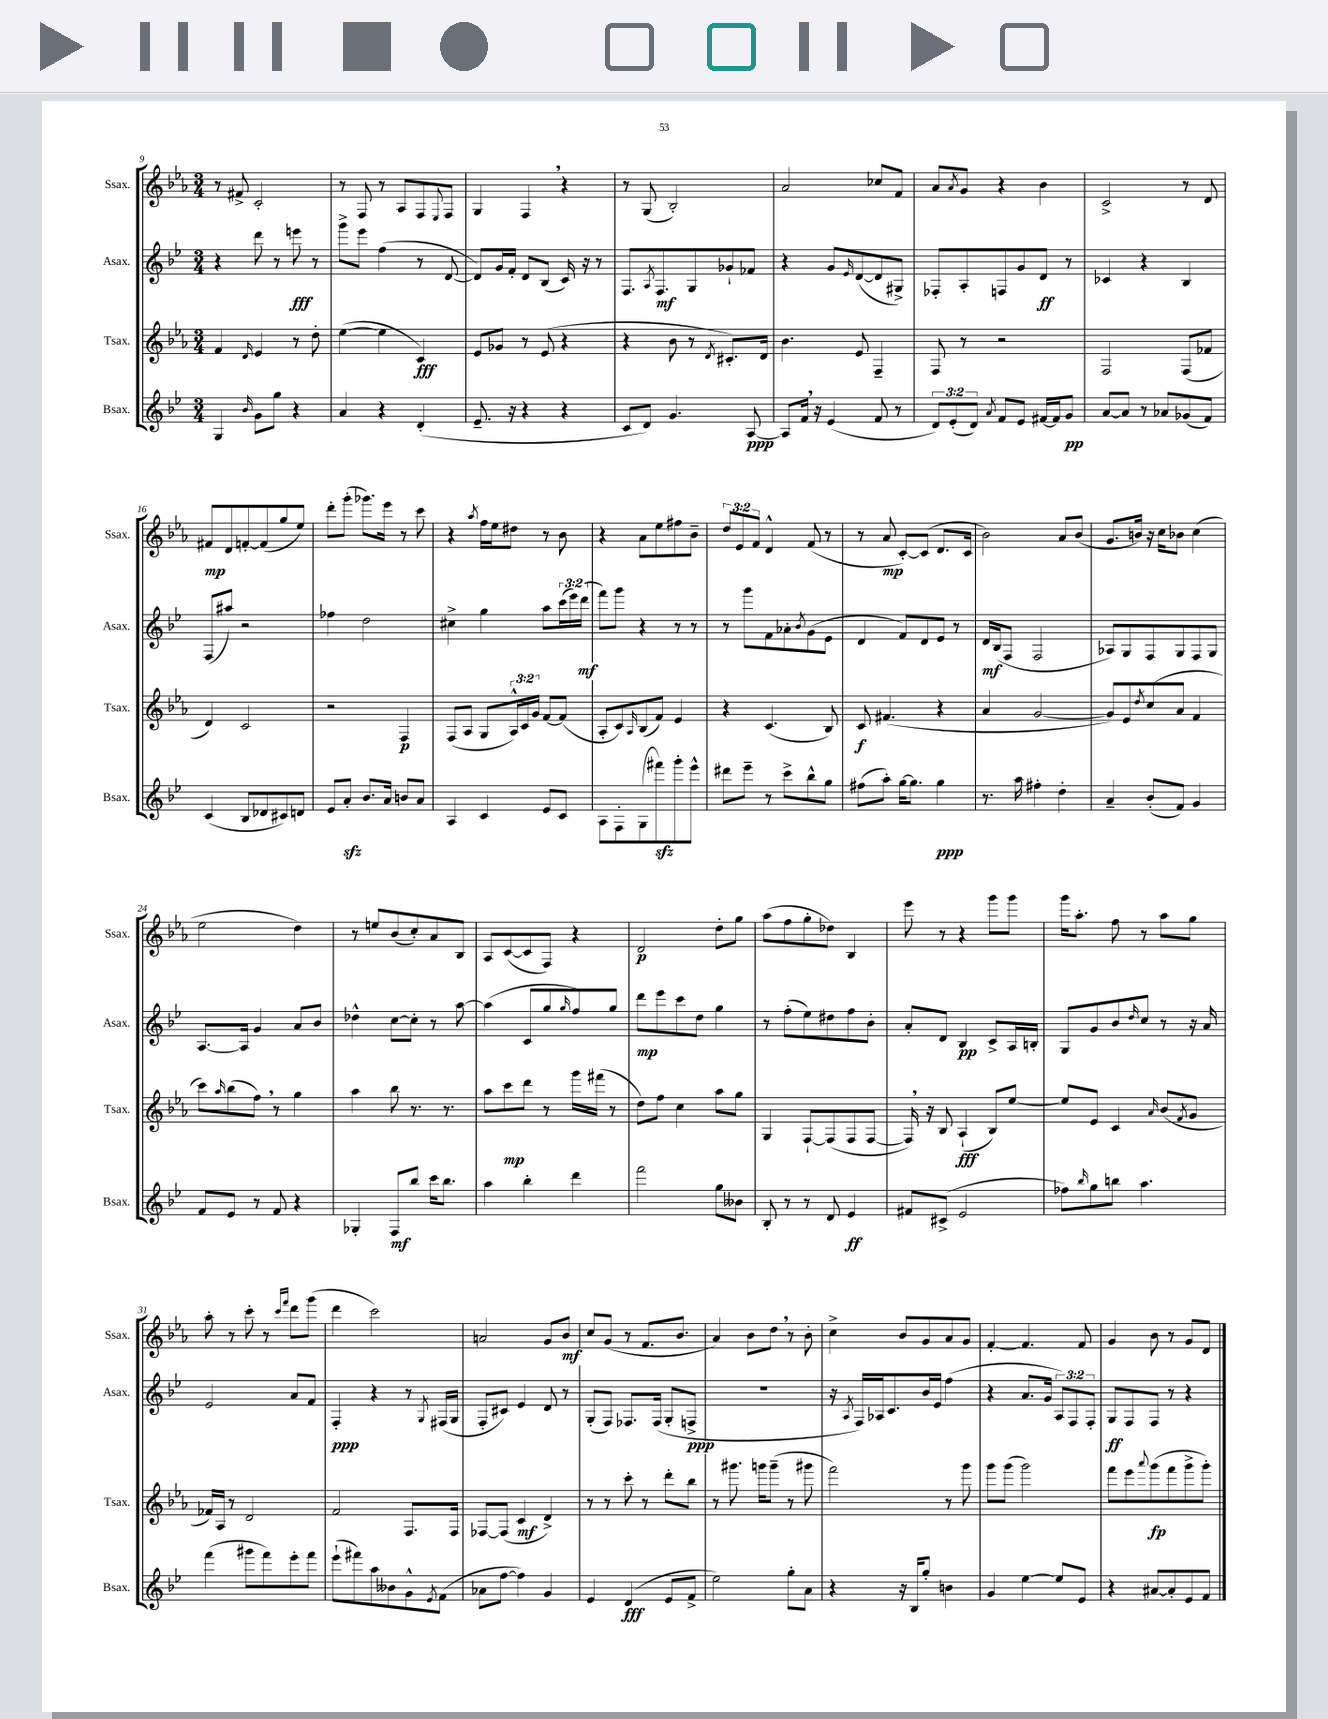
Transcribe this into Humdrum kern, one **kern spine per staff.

**kern	**kern	**kern	**kern
*staff4	*staff3	*staff2	*staff1
*clefG2	*clefG2	*clefG2	*clefG2
*k[b-e-]	*k[b-e-a-]	*k[b-e-]	*k[b-e-a-]
*M3/4	*M3/4	*M3/4	*M3/4
4G	4f	4r	8r
.	.	.	8f#^
16qqb-	16qqd	.	.
8g	4e-	8ddd	2c'
8gg	.	8r	.
4r	8r	8eee	.
.	8dd'	8r	.
=	=	=	=
4a	([4ee-	8ggg^	8r
.	.	8eee-	8F
4r	4ee-]	(4ff	8r
.	.	.	8A-
(4d'	4c)	8r	8F
.	.	.	8qqE-
.	.	[8d	8F
=	=	=	=
8.e-~	8e-	8d])	4G
.	8g-	16g	.
16r	.	16f'	.
4r	8r	8d	4F
.	(8e-	(8B-	.
4r	4r	16c)	4r
.	.	16r	.
.	.	8r	.
=	=	=	=
8c	4r	8.F	8r
8d)	.	.	(8G
.	.	8qA	.
.	.	8.F	.
4.g	8b-	.	2B-')
.	8r	8G	.
.	8qd	.	.
.	8.c#')	8g-`	.
[8A	.	8f-	.
.	16d	.	.
=	=	=	=
8A]	4.b-	4r	2a-
16f	.	.	.
16r	.	.	.
(4e-	.	8g	.
.	.	16qqe-	.
.	8e-	([8d	.
8f	4F~	8d]	8cc-
8r	.	8G#^)	8f
=	=	=	=
12d)	8F	8F-'	8a-
(12e-'	.	.	.
.	.	.	8qa-
.	8r	8A'	8g
12d)	.	.	.
8qa	.	.	.
8f	2r	8F	4r
8e-	.	8g	.
[16f#	.	8d	4b-
16f#]	.	.	.
8g	.	8r	.
=	=	=	=
[8a	2F	4c-	2c^
8a]	.	.	.
8r	.	4r	.
8a-	.	.	.
(8g-	(8F	4B-	8r
8f)	8f-	.	8d
=	=	=	=
(4c	4d)	(8F	8f#
.	.	8aa#)	8d
8B-	2c	2r	[8f'
8d-	.	.	(8f]
8c#)	.	.	8gg
8d	.	.	8ee-)
=	=	=	=
8e-	2r	4ff-	8ddd'
8a'	.	.	(8ggg'
8.b-	.	2dd	8.ggg-)
16a	.	.	16eee-
8b	4F	.	8r
8a	.	.	8ccc
=	=	=	=
4A	(8F	4cc#^	4r
.	8A-	.	.
.	.	.	8qaa-
4c	8G	4gg	16ff
.	.	.	16ee-
.	24A-^^)	.	8dd#
.	24c	.	.
.	24g	.	.
8e-	[8f	8aa	8r
8c	(8f]	(24ccc	8b-
.	.	24eee-)	.
.	.	(24ddd	.
=	=	=	=
8A	8A-'	8fff)	4r
8F'	8c)	8ggg	.
.	16qqA-	.	.
(8G	(8B-	4r	8a-
8fff#)	8f)	.	8ee-
8ggg'	4e-	8r	8ff#
8eee-^^	.	8r	8b-~
=	=	=	=
8ddd#	4r	8r	12dd
.	.	.	12e-
8eee-~	.	8ggg	.
.	.	.	12f
8r	(4.c	8f	4d^^
8ccc^	.	8a-'	.
.	.	8qb-	.
8bb-^^	.	(8g	(8f
8gg	8B-)	8e-	8r
=	=	=	=
(8ff#	8c	4d	8r
8aa')	(4.f#	.	8a-
[16gg	.	8f)	[8c')
8.gg]	.	.	.
.	.	8d	(8c]
4gg	4r	8e-	8.d
.	.	8r	.
.	.	.	16c
=	=	=	=
8.r	4a-	16d	2b-)
.	.	(16B-	.
.	.	8F	.
16aa	.	.	.
4ff#'	[2g	2F	.
4dd'	.	.	8a-
.	.	.	(8b-
=	=	=	=
4a~	8g])	8A-)	8.g
.	8e-	8G	.
.	.	.	16b)
.	8qdd	.	.
(8b-'	(8cc	8F	16r
.	.	.	16cc
8f)	8a-	8G	8b-
4g	4f	8F	(4cc
.	.	8G	.
=	=	=	=
8f	8ccc)	[8.A	2ee-
.	16qqaa-	.	.
8e-	(8bb-	.	.
.	.	16A]	.
8r	8ff)	4g	.
8f	8r	.	.
4r	4gg	8a	4dd)
.	.	8b-	.
=	=	=	=
4G-'	4aa-	4dd-^^	8r
.	.	.	8ee
8F	8bb-	[8cc	(8b-
8bb-	8.r	8cc']	8cc')
16ccc	.	8r	8a-
8.bb-	8.r	.	.
.	.	[8aa	8B-
=	=	=	=
4aa	8aa-	(4aa]	8A-
.	8ccc	.	([8c
4bb-'	8ddd	8c	8c]
.	8r	8gg	8F)
.	.	16qqgg	.
4ddd	16ggg	8ff)	4r
.	(16fff#	.	.
.	8r	8gg	.
=	=	=	=
2fff	8dd)	8ddd	2d
.	8ff	8eee-	.
.	4cc	8ccc	.
.	.	8dd	.
8gg	8aa-	4gg	8dd'
8b--	8gg	.	8gg
=	=	=	=
8B-'	4G	8r	(8aa-
8r	.	(8ff'	8ff
8r	[8F`	8ee-)	8gg'
8d	(8F]	8dd#	8dd-)
4e-	8F	8ff	4B-
.	[8F	8b-'	.
=	=	=	=
8f#	16F])	8a'	8eee-
.	16r	.	.
(8c#^	8B-	8d	8r
2e-	(4A-`	4B-	4r
.	8B-)	8c^	8ggg
.	[8ee-	16A	8ggg
.	.	16B'	.
=	=	=	=
8ff-)	8ee-]	8G	16ggg
.	.	.	8.aa-'
16qqbb-	.	.	.
8gg	8e-	8g	.
8bb	4c	8b-	8ff
.	.	16qqdd	.
4.aa	.	8cc	8r
.	16qqa-	.	.
.	(8b-	8r	8aa-
.	8qf	.	.
.	8g	16r	8gg
.	.	16a	.
=	=	=	=
(4fff	16f-)	2e-	8aa-'
.	16A-	.	.
.	8r	.	8r
8ggg#	2d	.	8ccc'
8fff)	.	.	8r
.	.	.	16qqccc
.	.	.	16qqfff
8eee-'	.	8a	8ddd
8fff	.	8f	(8ggg
=	=	=	=
(8eee-`	2f	4F'	4ddd
8fff#)	.	.	.
8aa	.	4r	2ccc)
8b--	.	.	.
8g^^	8.F	8r	.
8qe-	.	8qG	.
(8f	.	(16F#	.
.	16F	16G	.
=	=	=	=
8a-	[8F-	8F'	2a
[8ff	(8F-]	8c#)	.
4ff])	4c	4e-	.
4g	4d^)	8d	8g
.	.	8r	8b-
=	=	=	=
4e-	8r	(8G'	8cc
.	8r	8F)	(8g
(4d	8ccc'	8.F-	8r
.	8r	.	8.f
.	.	(16F-	.
8e-	8ddd'	8G'	.
.	.	.	8.b-
8f^	8bb-	8F^	.
=	=	=	=
2ee-)	8r	2.r	4a-)
.	8.ggg#	.	.
.	.	.	8b-
.	16ggg	.	.
.	(8ggg~	.	8dd
8gg'	8r	.	8r
8a	8ggg#	.	8b-'
=	=	=	=
4r	2fff)	16r	4cc^
.	.	8qA	.
.	.	16F)	.
.	.	16A-	.
.	.	8.c	.
16r	.	.	8b-
16B-	.	.	.
8gg'	.	16b-	8g
.	.	16e-	.
4b	8r	(4ff	8a-
.	8ggg	.	8g
=	=	=	=
4g	8ggg	4r	[4f'
.	(8ggg	.	.
[4ee-	2ggg)	8.a	4.f]
.	.	16g	.
8ee-]	.	12A)	.
.	.	12F	.
8e-	.	.	8f
.	.	12F'	.
=	=	=	=
4r	8fff	8G	4g
.	8eee-	8F	.
.	8qqaaa-	.	.
[8a#	(8ggg	8F	8b-
8a#']	8fff	8r	8r
8e-	8ggg^	4r	8g
8f	8ggg')	.	8d
==	==	==	==
*-	*-	*-	*-
